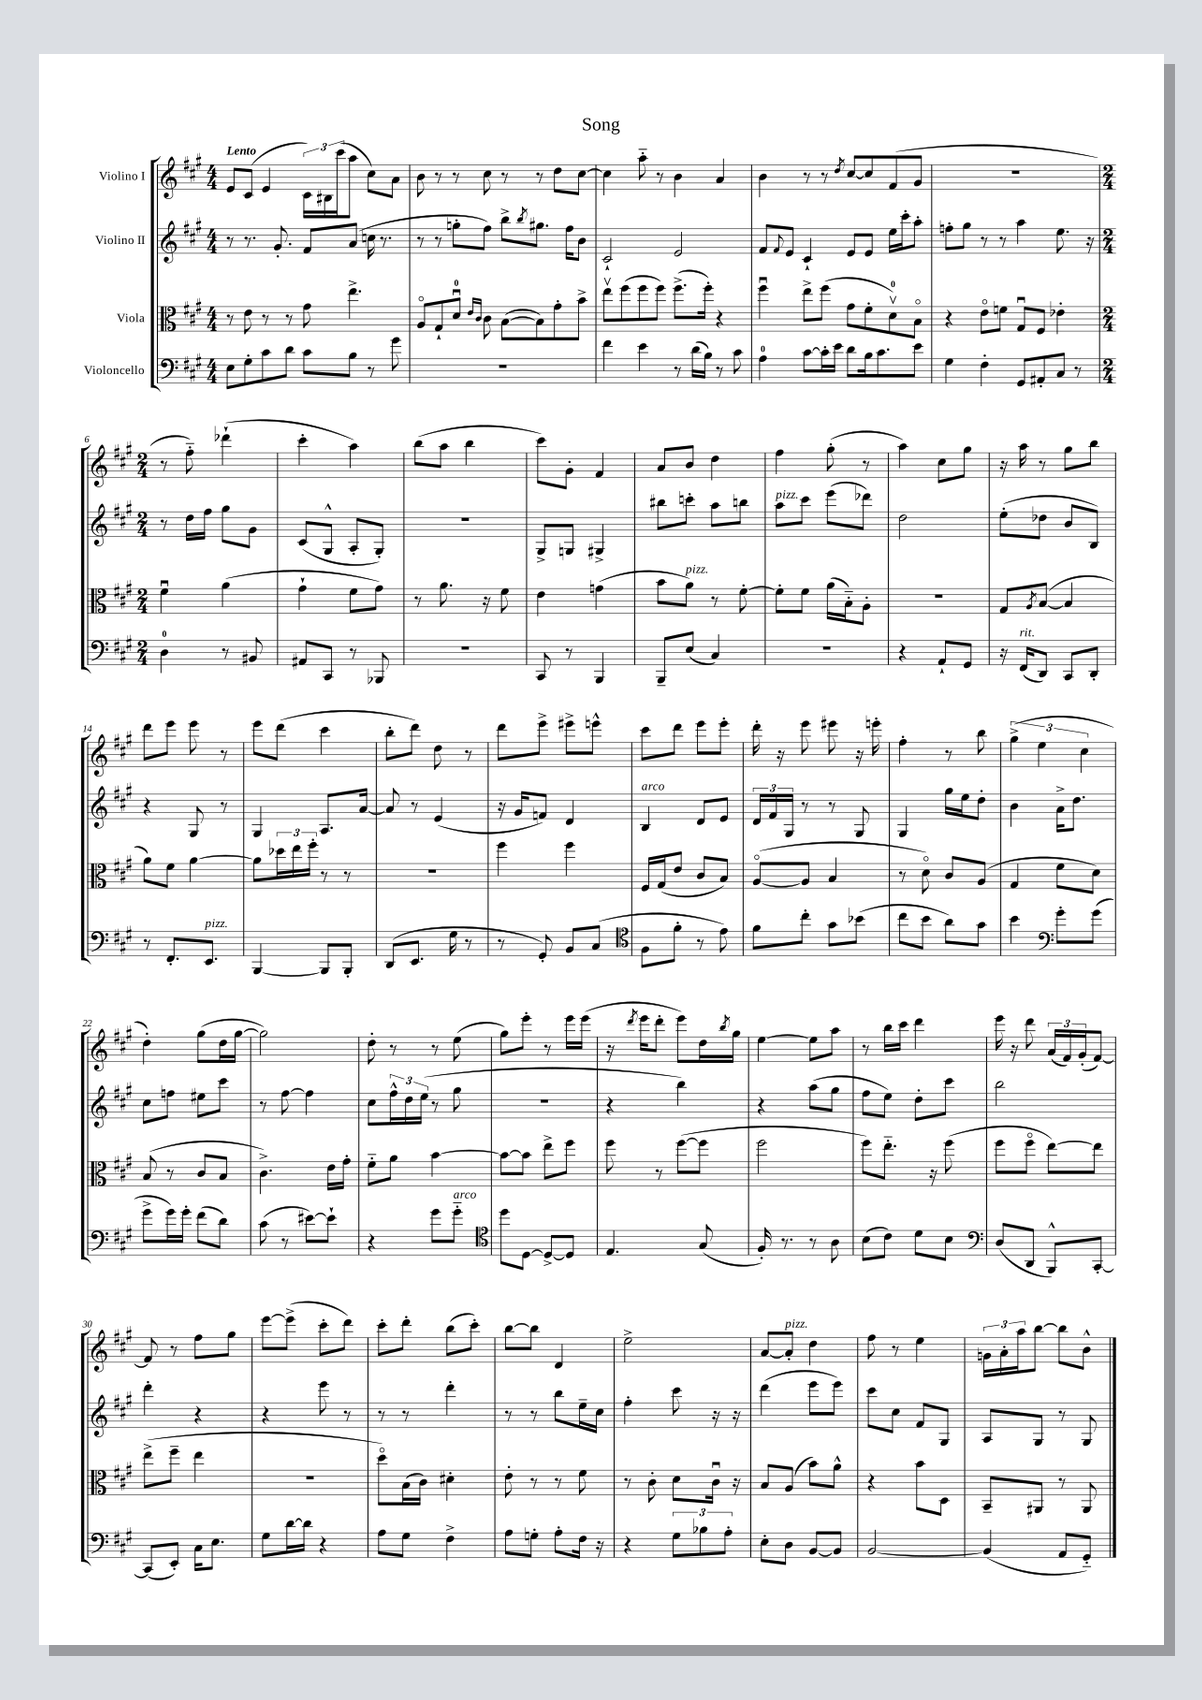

**kern	**kern	**kern	**kern
*part4	*part3	*part2	*part1
*staff4	*staff3	*staff2	*staff1
*I"Violoncello	*I"Viola	*I"Violino II	*I"Violino I
*clefF4	*clefC3	*clefG2	*clefG2
*k[f#c#g#]	*k[f#c#g#]	*k[f#c#g#]	*k[f#c#g#]
*M4/4	*M4/4	*M4/4	*M4/4
=1	=1	=1	=1
!	!	!	!LO:TX:a:B:t=Lento
8E\L	8r	8r	8e/L
8G#'\	8e\	8.r	(8c#/J
8c#\	8r	.	4e/
.	.	8.g#'/	.
8d\J	8r	.	.
8c#\L	8g#\	8f#/L	24c#\LL)
.	.	.	24B#X\
.	.	.	(24ccc#\J
8B\J	4.ee^\	(8a/J	8aa\J
8r	.	16ccn\	8cc#\L)
.	.	8.r	.
8g#\	.	.	8a\J
=2	=2	=2	=2
1r	8A/L	8r	8b\
.	8G#`/	8r	8r
.	8du/J	8ggn'\L	8r
.	16qqe/LL	.	.
.	16qqc#/JJ	.	.
.	8c#\	8ff#\J)	8cc#\
.	([8B\L	8bb^\L	8r
.	.	8qbb/	.
.	8B\])	8.gg#X\J	8r
.	8g#'\	.	8dd\L
.	.	16ff#\KL	.
.	8b^\J	8b\J	[8cc#\J
=3	=3	=3	=3
4f#\	8eev\L	2c#`/	4cc#\]
.	(8ff#\	.	.
4e\	8ff#\	.	8aa\
.	8ff#\J)	.	8r
8r	(8.ff#^\L	2e/	4b\
(16d\LL	.	.	.
16B\JJ)	16ff#'\Jk)	.	.
8r	4r	.	4a/
8c#\	.	.	.
=4	=4	=4	=4
4A\	4ff#u\	8f#/L	4b\
.	.	8qqf#/	.
.	.	8e/J	.
[8c#\L	8ee^\L	4c#`/	8r
16c#'\L]	(8ff#\J	.	8r
16e\JJ	.	.	.
.	.	.	8qdd/
8d\L	8g#\L	8e/L	[8cc#/L
16B\k	8f#'\	8e/J	8cc#/]
8.c#\	.	.	.
.	8dv\)	16ee\LL	(8f#/
.	.	16ccc#'\J	.
8e\J	8B\J	8aa'\J	8g#/J
=5	=5	=5	=5
4G#\	4r	8ffn'\L	1r
.	.	8gg#\J	.
4F#'\	8e\L	8r	.
.	8fn\J	8r	.
8GG#/L	8G#u/L	4aa\	.
8AA#X'/	8F#/J	.	.
8C#/J	4e-X'\	8.ee\	.
8r	.	.	.
.	.	16r	.
!!LO:LB:g=z
=6	=6	=6	=6
*M2/4	*M2/4	*M2/4	*M2/4
4D\	4f#u\	8r	8r
.	.	16dd\LL	8ff#\)
.	.	16ff#\JJ	.
8r	(4a\	8gg#\L	(4ddd-X`\
8BB#X/	.	8g#\J	.
=7	=7	=7	=7
8AA#X/L	4g#`\	(8c#/L	4ccc#'\
8CC#/J	.	8G#^^/J	.
8r	8f#\L	8A'/L	4aa\)
8BBB-X/	8g#\J)	8G#'/J)	.
=8	=8	=8	=8
2r	8r	2r	(8bb\L
.	8.a\	.	8aa\J
.	.	.	4bb\
.	16r	.	.
.	8f#\	.	.
=9	=9	=9	=9
8CC#/	4e\	8G#^/L	8ccc#\L)
8r	.	8Gn/J	8g#'\J
4BBB/	(4gn\	4G#X^/	4f#/
=10	=10	=10	=10
8BBB~/L	8b\L	8bb#X\L	8a/L
!	!LO:TX:a:i:t=pizz.	!	!
(8E/J	8a\J)	8cccn'\J	8b/J
4C#/)	8r	8aa\L	4dd\
.	[8f#'\	8bbn\J	.
=11	=11	=11	=11
!	!	!LO:TX:a:i:t=pizz.	!
2r	8f#'\L]	8aa\L	4ff#\
.	8f#\J	8ccc#\J	.
.	(16a\LL	(8eee\L	(8gg#'\
.	16B\J)	.	.
.	8A'\J	8ddd-X\J)	8r
=12	=12	=12	=12
4r	2r	2dd\	4aa\)
8AA`/L	.	.	8cc#\L
8GG#/J	.	.	8gg#\J
=13	=13	=13	=13
16r	8G#/L	(8ee'\L	16r
!LO:TX:a:i:t=rit.	!	!	!
(16FF#/KL	.	.	16aa\
.	8qA/	.	.
8DD/J)	([8B/J	8dd-X\J	8r
8CC#/L	4B/]	8b/L	8gg#\L
8DD'/J	.	8B/J)	8bb\J
!!LO:LB:g=z
=14	=14	=14	=14
8r	8a\L)	4r	8ddd\L
8.FF#'/L	8f#\J	.	8eee\J
.	[4a\	8G#/	8eee\
!LO:TX:a:i:t=pizz.	!	!	!
8.EE/J	.	.	.
.	.	8r	8r
=15	=15	=15	=15
[4BBB/	8a\L]	4G#/	8eee\L
.	24dd-X\L	.	(8ddd\J
.	24ee\	.	.
.	24ff#'\JJ	.	.
8BBB/L]	8r	8.A/L	4ccc#\
8BBB'/J	8r	.	.
.	.	[16a/Jk	.
=16	=16	=16	=16
(8DD/L	2r	8a/]	8bb'\L
8.EE/J	.	8r	8ddd\J)
.	.	(4e/	8dd\
16G#\	.	.	.
8r	.	.	8r
=17	=17	=17	=17
8r	4ff#\	16r	8ddd\L
.	.	16g#/KL	.
8GG#'/)	.	8fn/J)	8eee^\J
8BB/L	4ff#\	4d/	8eee#X^\L
(8C#/J	.	.	8eeen^^\J
=18	=18	=18	=18
*clefC4	*	*	*
!	!	!LO:TX:a:i:t=arco	!
8F#\L	16F#/LL	4B/	8ccc#\L
.	(16G#/J	.	.
8f#'\J	8e/J	.	8ddd\J
8r	8c#/L	8d/L	8eee\L
8e\)	8B/J)	8e/J	8eee'\J
=19	=19	=19	=19
8f#\L	([8A/L	24d/LL	16ddd'\
.	.	24f#/	.
.	.	.	16r
.	.	24G#/JJ	.
8cc#'\J	8A/J]	8r	8eee\
8g#\L	4B/	8r	8eee#X\
(8b-X\J	.	8G#/	16r
.	.	.	16eeen'\
=20	=20	=20	=20
8cc#\L	8r	4G#/	4ff#'\
8b\J	8d\)	.	.
8a\L)	8c#/L	16gg#\LL	8r
.	.	16ee\J	.
8g#\J	(8A/J	8dd'\J	8bb\
=21	=21	=21	=21
4b\	4G#/	4b\	(6gg#^\
.	.	.	6ee\
*clefF4	*	*	*
8g#'\L	8f#\L	16a^\KL	.
.	.	8.dd\J	.
.	.	.	6cc#\
(8g#\J	8d\J)	.	.
!!LO:LB:g=z
=22	=22	=22	=22
8g#^\L	(8B/	8cc#\L	4dd'\)
16g#\L)	8r	8ffn\J	.
16g#'\JJ	.	.	.
(8f#\L	8c#/L	8ee#X\L	(8gg#\L
8d\J)	8B/J	8ccc#\J	16dd\L
.	.	.	[16gg#\JJ
=23	=23	=23	=23
(8c#\	4.c#^\)	8r	2gg#\])
8r	.	[8ff#\	.
[8e#X\L)	.	4ff#\]	.
8e#`\J]	16e\LL	.	.
.	16g#'\JJ	.	.
=24	=24	=24	=24
4r	8f#\L	8cc#\L	8dd'\
.	8a\J	24ff#^^\L	8r
.	.	24dd\	.
.	.	(24ee\JJ	.
8g#\L	[4b\	8r	8r
!LO:TX:a:i:t=arco	!	!	!
8g#\J	.	8gg#\	(8ee\
=25	=25	=25	=25
*clefC4	*	*	*
8dd\L	8b\L_	2r	8gg#\L)
[8D\J	8b\J]	.	8eee'\J
8D^/L_	8ee^\L	.	8r
8D/J]	8ff#\J	.	16eee\LL
.	.	.	(16eee\JJ
=26	=26	=26	=26
4.E/	8ff#\	4r	16r
.	.	.	8qddd/
.	.	.	16eee\KL
.	8r	.	8ddd'\J
.	([8ff#\L	4bb\)	8eee\L)
(8G#/	8ff#\J]	.	16dd\L
.	.	.	8qbb/
.	.	.	16gg#\JJ
=27	=27	=27	=27
16F#'/)	2ff#\	4r	[4ee\
8.r	.	.	.
8r	.	(8aa\L	8ee\L]
8A\	.	8gg#\J	8aa\J
=28	=28	=28	=28
(8B\L	8ff#\L)	8ff#\L	8r
8c#\J)	8.ee\J	8ee\J)	16bb\LL
.	.	.	16ccc#\JJ
8d\L	.	8dd'\L	4ddd\
.	16r	.	.
8B\J	(8ff#\	8ccc#\J	.
=29	=29	=29	=29
*clefF4	*	*	*
(8D/L	8ff#\L	2bb\	16eee\
.	.	.	16r
8DD/J	8ff#\J	.	8ddd\
8BBB^^/L)	[8ee\L)	.	(24a/LL
.	.	.	24f#/)
.	.	.	(24g#'/J
[8CC#'/J	8ee\J]	.	[8f#/J)
!!LO:LB:g=z
=30	=30	=30	=30
(8CC#/L]	(8ee^\L	4ddd'\	8f#/]
8EE'/J)	8ff#~\J	.	8r
16C#\KL	4ee\	4r	8ff#\L
8.E\J	.	.	.
.	.	.	8gg#\J
=31	=31	=31	=31
8G#\L	2r	4r	[8eee\L
[16d\L	.	.	(8eee^\J]
16d\JJ]	.	.	.
4r	.	8eee\	8ccc#'\L
.	.	8r	8ddd\J)
=32	=32	=32	=32
8A\L	8dd\L)	8r	8ccc#'\L
8G#\J	(16B\L	8r	8ddd'\J
.	16c#\JJ)	.	.
4F#^\	4d#X'\	4ddd'\	(8bb\L
.	.	.	8ccc#'\J)
=33	=33	=33	=33
8A\L	8e'\	8r	[8bb\L
8Gn'\J	8r	8r	8bb\J]
8A'\L	8r	8bb\L	4d/
16F#\Jk	8f#\	16ee~\L	.
16r	.	16cc#\JJ	.
=34	=34	=34	=34
4r	8r	4ff#'\	2ee^\
.	8c#'\	.	.
12G#\L	8d\L	8ccc#\	.
12B-X\	.	.	.
.	16c#u\Jk	16r	.
12A'\J	.	.	.
.	16r	16r	.
=35	=35	=35	=35
8E'\L	8B/L	(4ddd\	[8a/L
!	!	!	!LO:TX:a:i:t=pizz.
8D\J	(8A/J	.	8a'/J]
[8BB/L	8b\L)	8eee\L	4dd\
8BB/J]	8a^^\J	8eee\J)	.
=36	=36	=36	=36
[2BB/	4r	8ccc#\L	8ff#\
.	.	8cc#\J	8r
.	8b\L	8f#/L	4ee\
.	8D\J	8G#/J	.
=37	=37	=37	=37
(4BB/]	8BB~/L	8A/L	24gn\LL
.	.	.	24a'\
.	.	.	24aa\J
.	8AA#X/J	8G#/J	[8bb\J
8AA/L	8r	8r	8bb\L]
8GG#/J)	8AA#/	8G#/	8b^^\J
==	==	==	==
*-	*-	*-	*-
